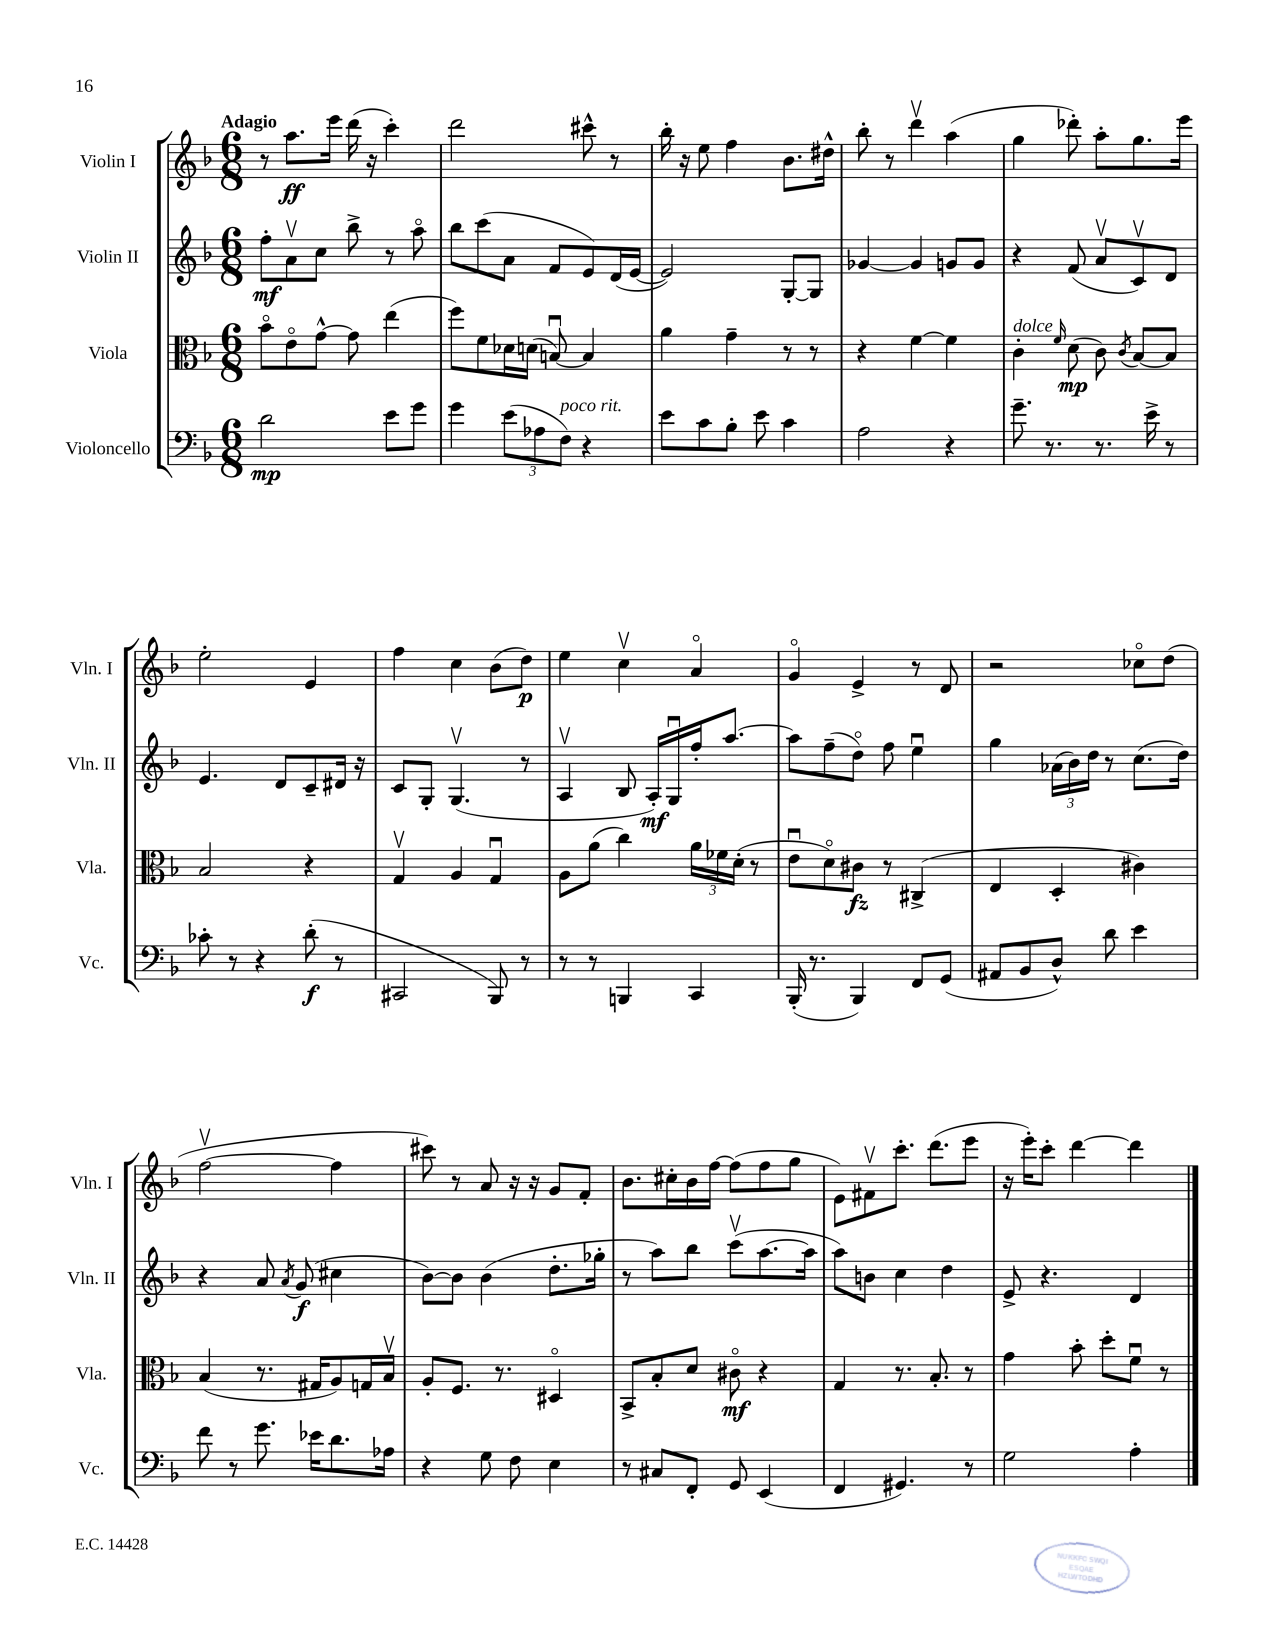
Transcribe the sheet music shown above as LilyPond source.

<<
\new StaffGroup <<
\new Staff = "s0" \with { instrumentName = "Violin I" shortInstrumentName = "Vln. I" } {
    \clef treble \key f \major \numericTimeSignature \time 6/8 \tempo "Adagio"
    \autoBeamOff r8 a''8.[\ff e'''16] d'''16( r16 c'''4-.) |
    d'''2 cis'''8-^ r8 |
    bes''16-. r16 e''8 f''4 bes'8.[ dis''16]-^ |
    bes''8-. r8 d'''4\upbow a''4( |
    g''4 des'''8-.) a''8[-. g''8. e'''16] |
    e''2-. e'4 |
    f''4 c''4 bes'8[( d''8]\p) |
    e''4 c''4\upbow a'4\flageolet |
    g'4\flageolet e'4-> r8 d'8 |
    r2 ces''8[\flageolet d''8]( |
    f''2~\upbow f''4 |
    cis'''8) r8 a'8 r16 r16 g'8[ f'8]-. |
    bes'8.[ cis''16-. bes'16 f''16]~ f''8[( f''8 g''8] |
    e'8[) fis'8\upbow c'''8.]-. d'''8.[( e'''8] |
    r16 e'''16[-.) c'''8]-. d'''4~ d'''4 \bar "|." |
}
\new Staff = "s1" \with { instrumentName = "Violin II" shortInstrumentName = "Vln. II" } {
    \clef treble \key f \major \numericTimeSignature \time 6/8
    \autoBeamOff f''8[-.\mf a'8\upbow c''8] bes''8-> r8 a''8\flageolet |
    bes''8[ c'''8( a'8] f'8[ e'8) d'16( e'16]~ |
    e'2) g8[~-. g8] |
    ges'4~ ges'4 g'8[ g'8] |
    r4 f'8( a'8[\upbow c'8\upbow) d'8] |
    e'4. d'8[ c'8-- dis'16] r16 |
    c'8[ g8]-. g4.\upbow( r8 |
    a4\upbow bes8 a16[-.\mf) g16\downbow f''16-. a''8.]~ |
    a''8[ f''8--( d''8]\flageolet) f''8 e''4\downbow |
    g''4 \tuplet 3/2 { aes'16[( bes'16) d''16] } r8 c''8.[( d''16]) |
    r4 a'8 \acciaccatura { a'8 } g'8\f( cis''4 |
    bes'8[~) bes'8] bes'4( d''8.[-. ges''16]-. |
    r8 a''8[) bes''8] c'''8[\upbow( a''8.~ a''16] |
    a''8[) b'8] c''4 d''4 |
    e'8-> r4. d'4 \bar "|." |
}
\new Staff = "s2" \with { instrumentName = "Viola" shortInstrumentName = "Vla." } {
    \clef alto \key f \major \numericTimeSignature \time 6/8
    \autoBeamOff bes'8[\flageolet e'8\flageolet g'8]~-^ g'8 e''4( |
    f''8[) f'8 des'16 d'16]( b8~\downbow) b4 |
    a'4 g'4-- r8 r8 |
    r4 f'4~ f'4 |
    c'4-.^\markup { \italic "dolce" } \grace { f'16 } d'8\mp( c'8) \acciaccatura { c'8 } bes8[~ bes8] |
    bes2 r4 |
    g4\upbow a4 g4\downbow |
    a8[ a'8]( c''4) \tuplet 3/2 { a'16[ fes'16 d'16]-.( } r8 |
    e'8[\downbow d'8\flageolet) cis'8]\fz r8 cis4->( |
    e4 d4-. cis'4) |
    bes4( r8. gis16[ a8) g16 bes16]\upbow |
    a8[-. f8.] r8. dis4\flageolet |
    bes,8[-> bes8-. d'8] cis'8\flageolet\mf r4 |
    g4 r8. bes8.-. r8 |
    g'4 bes'8-. d''8[-. f'8]\downbow r8 \bar "|." |
}
\new Staff = "s3" \with { instrumentName = "Violoncello" shortInstrumentName = "Vc." } {
    \clef bass \key f \major \numericTimeSignature \time 6/8
    \autoBeamOff d'2\mp e'8[ g'8] |
    g'4 \tuplet 3/2 { e'8[( aes8 f8]^\markup { \italic "poco rit." }) } r4 |
    e'8[ c'8 bes8]-. e'8 c'4 |
    a2 r4 |
    g'8.-- r8. r8. e'16-> r8 |
    ces'8-. r8 r4 d'8-.\f( r8 |
    cis,2 bes,,8) r8 |
    r8 r8 b,,4 c,4 |
    bes,,16-.( r8. bes,,4) f,8[ g,8]( |
    ais,8[ bes,8 d8]-^) d'8 e'4 |
    f'8 r8 g'8. ees'16[ d'8. aes16] |
    r4 g8 f8 e4 |
    r8 cis8[ f,8]-. g,8 e,4( |
    f,4 gis,4.) r8 |
    g2 a4-. \bar "|." |
}
>>
>>
\layout { \context { \Score \remove "Bar_number_engraver" } }
